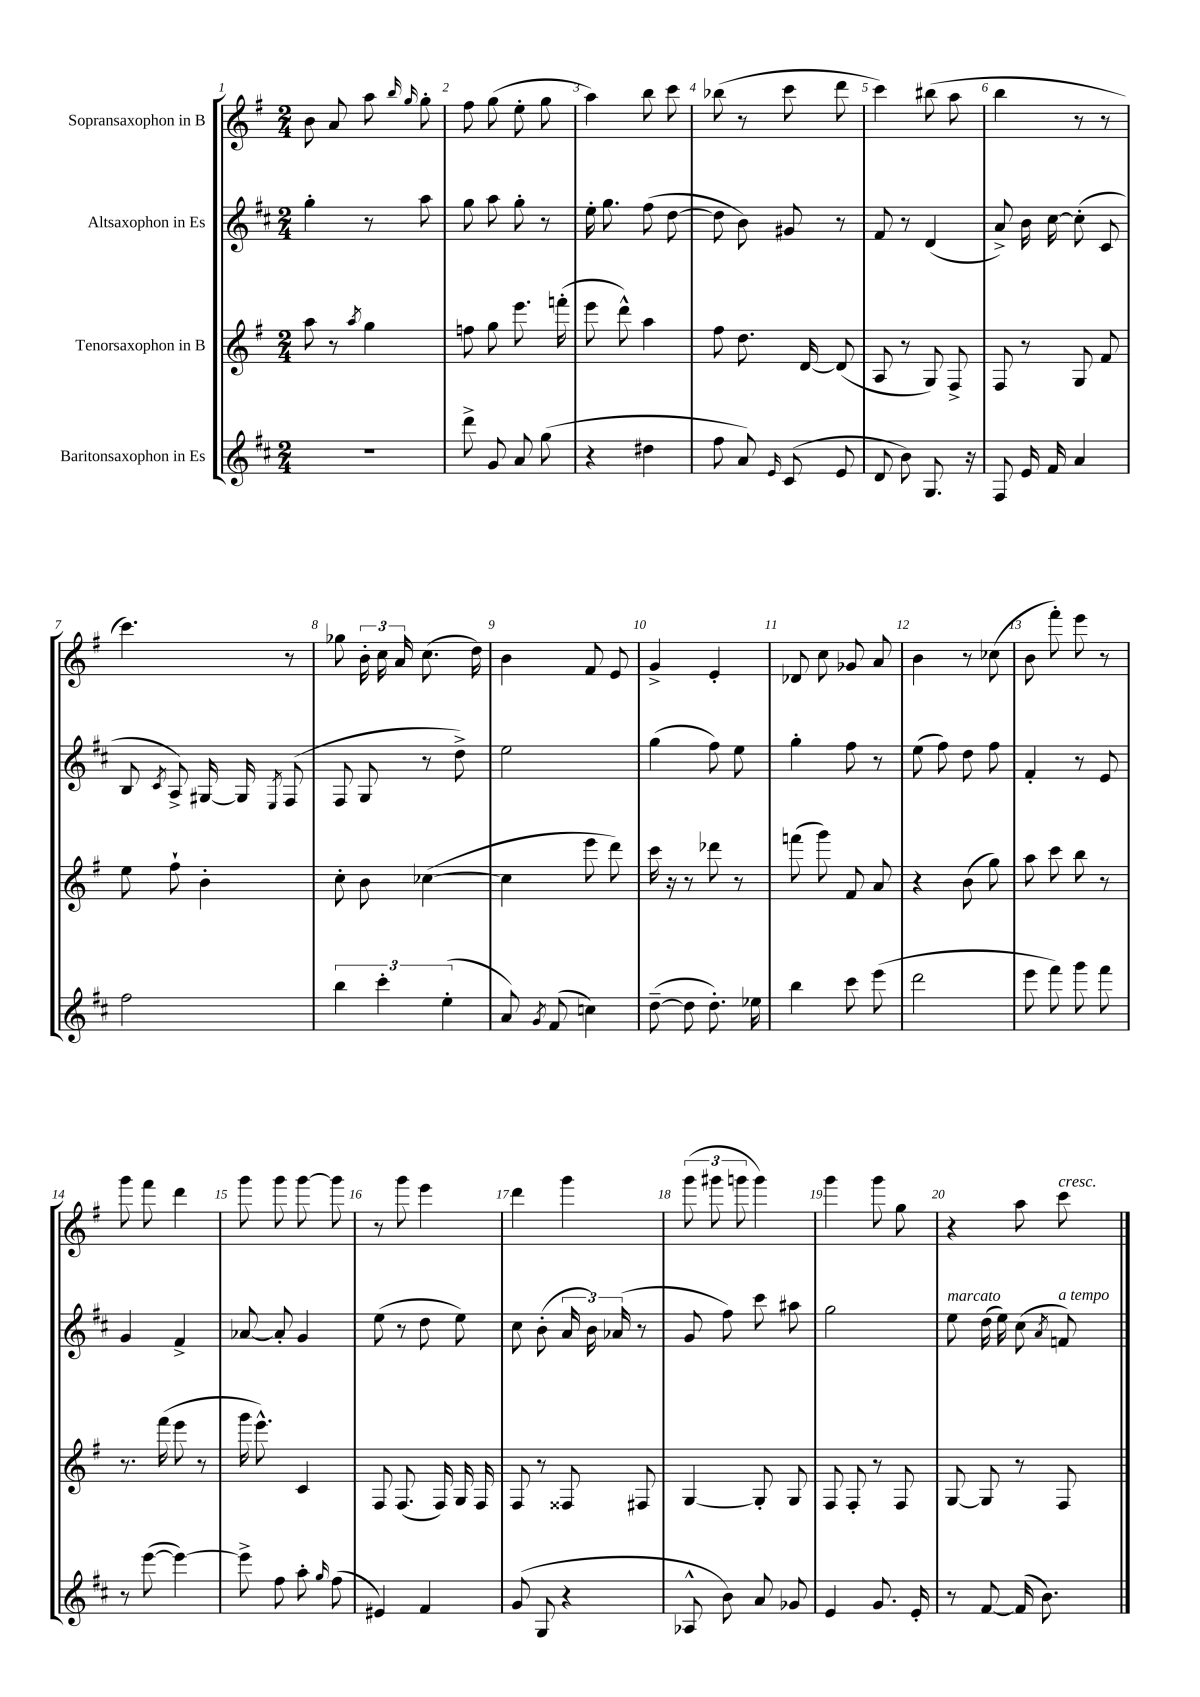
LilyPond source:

<<
\new StaffGroup <<
\new Staff = "s0" \with { instrumentName = "Sopransaxophon in B" } {
    \clef treble \key g \major \numericTimeSignature \time 2/4
    \autoBeamOff b'8 a'8 a''8 \grace { b''16 g''16 } g''8-. |
    fis''8 g''8( e''8-. g''8 |
    a''4) b''8 c'''8 |
    bes''8( r8 c'''8 d'''8 |
    c'''4) bis''8( a''8 |
    b''4 r8 r8 |
    c'''4.) r8 |
    ges''8 \tuplet 3/2 { b'16-. c''16 a'16 } c''8.( d''16) |
    b'4 fis'8 e'8 |
    g'4-> e'4-. |
    des'8 c''8 ges'8 a'8 |
    b'4 r8 ces''8( |
    b'8 fis'''8-.) e'''8 r8 |
    g'''8 fis'''8 d'''4 |
    g'''8 g'''8 g'''8~ g'''8 |
    r8 g'''8 e'''4 |
    d'''4 g'''4 |
    \tuplet 3/2 { g'''8( gis'''8 g'''8 } g'''4) |
    g'''4 g'''8 g''8 |
    r4 a''8 c'''8^\markup { \italic "cresc." } \bar "|." |
}
\new Staff = "s1" \with { instrumentName = "Altsaxophon in Es" } {
    \clef treble \key d \major \numericTimeSignature \time 2/4
    \autoBeamOff g''4-. r8 a''8 |
    g''8 a''8 g''8-. r8 |
    e''16-. g''8. fis''8( d''8~ |
    d''8 b'8) gis'8 r8 |
    fis'8 r8 d'4( |
    a'8->) b'16 cis''16~ cis''8-.( cis'8 |
    b8 \acciaccatura { cis'8 } a8->) gis16~ gis16 \acciaccatura { e8 } fis8( |
    fis8 g8 r8 d''8->) |
    e''2 |
    g''4( fis''8) e''8 |
    g''4-. fis''8 r8 |
    e''8( fis''8) d''8 fis''8 |
    fis'4-. r8 e'8 |
    g'4 fis'4-> |
    aes'8~ aes'8-. g'4 |
    e''8( r8 d''8 e''8) |
    cis''8 b'8-.( \tuplet 3/2 { a'16 b'16) aes'16( } r8 |
    g'8 fis''8) cis'''8 ais''8 |
    g''2 |
    e''8^\markup { \italic "marcato" } d''16( e''16) cis''8( \acciaccatura { a'8 } f'8^\markup { \italic "a tempo" }) \bar "|." |
}
\new Staff = "s2" \with { instrumentName = "Tenorsaxophon in B" } {
    \clef treble \key g \major \numericTimeSignature \time 2/4
    \autoBeamOff a''8 r8 \acciaccatura { a''8 } g''4 |
    f''8 g''8 e'''8. f'''16-.( |
    e'''8 d'''8-^) a''4 |
    fis''8 d''8. d'16~ d'8( |
    a8 r8 g8) fis8-> |
    fis8 r8 g8 fis'8 |
    e''8 fis''8-! b'4-. |
    c''8-. b'8 ces''4~( |
    ces''4 e'''8 d'''8) |
    c'''16 r16 r8 des'''8 r8 |
    f'''8( g'''8) fis'8 a'8 |
    r4 b'8( g''8) |
    a''8 c'''8 b''8 r8 |
    r8. fis'''16( e'''8 r8 |
    g'''16 e'''8.-^) c'4 |
    fis8 fis8.( fis16) g16 fis16 |
    fis8 r8 fisis8 fis8 |
    g4~ g8-. g8 |
    fis8 fis8-. r8 fis8 |
    g8~ g8 r8 fis8 \bar "|." |
}
\new Staff = "s3" \with { instrumentName = "Baritonsaxophon in Es" } {
    \clef treble \key d \major \numericTimeSignature \time 2/4
    \autoBeamOff r2 |
    d'''8-> g'8 a'8 g''8( |
    r4 dis''4 |
    fis''8 a'8) \grace { e'16 } cis'8( e'8 |
    d'8 b'8) g8. r16 |
    fis8 e'16 fis'16 a'4 |
    fis''2 |
    \tuplet 3/2 { b''4 cis'''4-. e''4-.( } |
    a'8) \acciaccatura { g'8 } fis'8( c''4) |
    d''8~--( d''8 d''8.-.) ees''16 |
    b''4 cis'''8 e'''8( |
    d'''2 |
    e'''8 fis'''8) g'''8 fis'''8 |
    r8 e'''8~( e'''4~) |
    e'''8-> fis''8 a''8-. \grace { g''16 } fis''8( |
    eis'4) fis'4 |
    g'8( g8 r4 |
    aes8-^ b'8) a'8 ges'8 |
    e'4 g'8. e'16-. |
    r8 fis'8~ fis'16( b'8.) \bar "|." |
}
>>
>>
\layout { \context { \Score \override BarNumber.break-visibility = ##(#f #t #t) barNumberVisibility = #all-bar-numbers-visible } }
